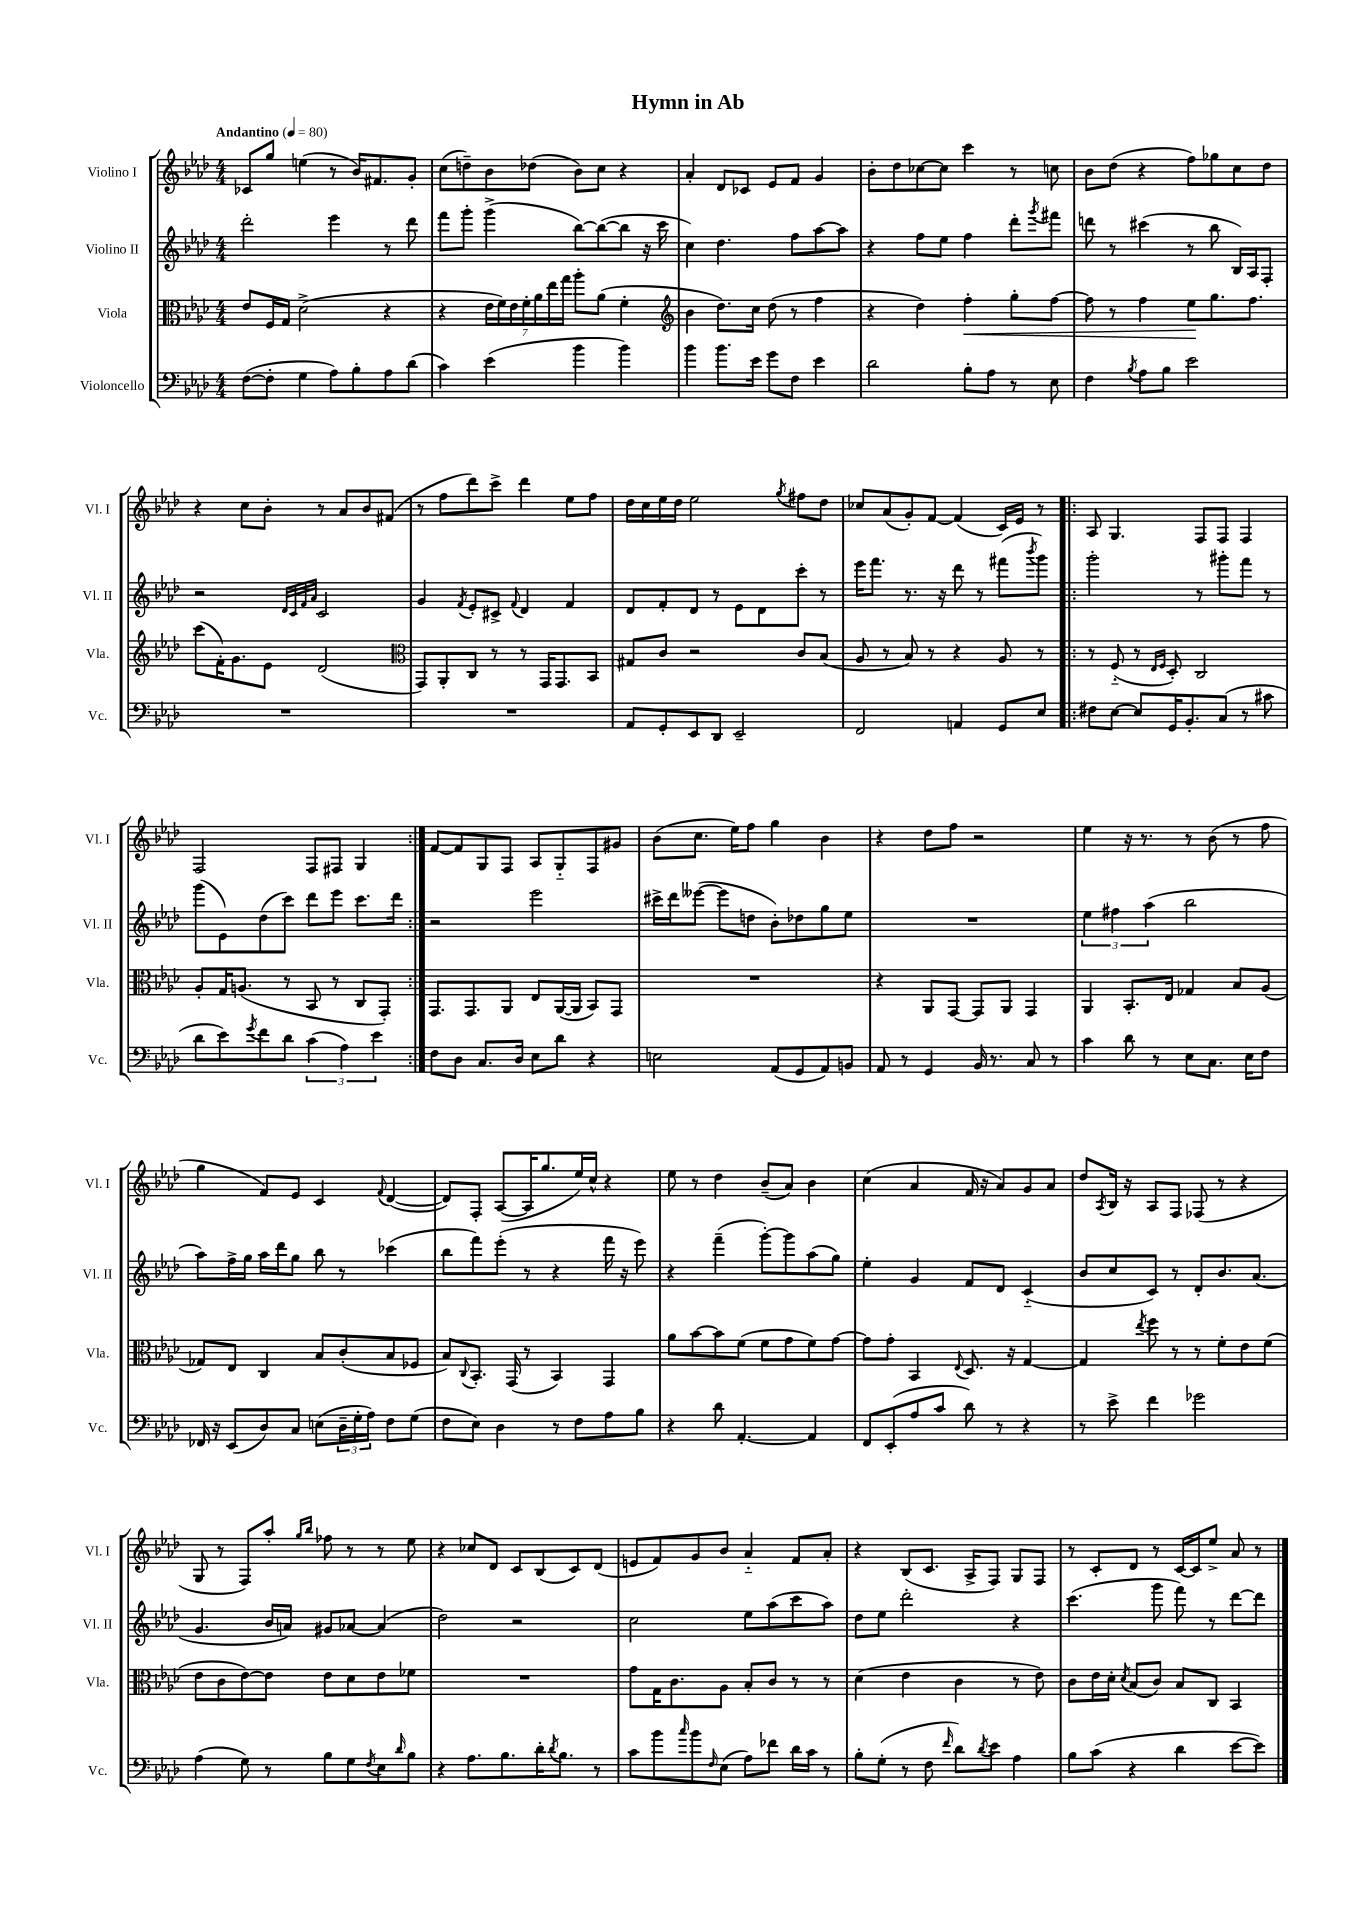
\header { title = "Hymn in Ab" }
<<
\new StaffGroup <<
\new Staff = "s0" \with { instrumentName = "Violino I" shortInstrumentName = "Vl. I" } {
    \clef treble \key aes \major \numericTimeSignature \time 4/4 \tempo "Andantino" 4 = 80
    ces'8 g''8 e''4( r8 bes'16) fis'8. g'8-. |
    c''8( d''8--) bes'8 des''8( bes'8) c''8 r4 |
    aes'4-. des'8 ces'8 ees'8 f'8 g'4 |
    bes'8-. des''8 ces''8~ ces''8 c'''4 r8 c''8 |
    bes'8 des''8( r4 f''8) ges''8 c''8 des''8 |
    r4 c''8 bes'8-. r8 aes'8 bes'8 fis'8( |
    r8 f''8 des'''8) c'''8-> des'''4 ees''8 f''8 |
    des''16 c''16 ees''16 des''16 ees''2 \acciaccatura { g''8 } fis''8 des''8 |
    ces''8 aes'8( g'8-.) f'8~ f'4( c'16) ees'16 r8 |
    \repeat volta 2 { aes8 g4. f8 f8 f4 |
    f2 f8 fis8 g4 | }
    f'8~ f'8 g8 f8 aes8 g8-_ f8 gis'8 |
    bes'8( c''8. ees''16) f''8 g''4 bes'4 |
    r4 des''8 f''8 r2 |
    ees''4 r16 r8. r8 bes'8( r8 f''8 |
    g''4 f'8) ees'8 c'4 \appoggiatura { f'8 } des'4~( |
    des'8) f8-. aes8~( aes16 g''8. ees''16) c''16-^ r4 |
    ees''8 r8 des''4 bes'8--( aes'8) bes'4 |
    c''4( aes'4 f'16 r16 aes'8) g'8 aes'8 |
    des''8 \acciaccatura { aes8 } bes16 r16 aes8 f8 fes8( r8 r4 |
    g8 r8 f8) aes''8-. \grace { g''16 bes''16 } fes''8 r8 r8 ees''8 |
    r4 ces''8 des'8 c'8 bes8( c'8) des'8( |
    e'8 f'8) g'8 bes'8 aes'4-_ f'8 aes'8-. |
    r4 bes8( c'8. aes16-> f8) g8 f8 |
    r8 c'8-. des'8 r8 c'16~ c'16 ees''8-> aes'8 r8 \bar "|." |
}
\new Staff = "s1" \with { instrumentName = "Violino II" shortInstrumentName = "Vl. II" } {
    \clef treble \key aes \major \numericTimeSignature \time 4/4
    des'''2-. ees'''4 r8 des'''8 |
    f'''8 g'''8-. g'''4->( bes''8~) bes''8~( bes''8 r16 c'''16 |
    c''4) des''4. f''8 aes''8~ aes''8 |
    r4 f''8 ees''8 f''4 des'''8-. \acciaccatura { g'''8 } fis'''8 |
    d'''8 r8 cis'''4( r8 bes''8 bes16) aes16 f8-. |
    r2 \grace { des'32 c'32 f'32 aes'32 } c'2 |
    g'4 \acciaccatura { f'8 } ees'8-. cis'8-> \appoggiatura { f'8 } des'4 f'4 |
    des'8 f'8-. des'8 r8 ees'8 des'8 c'''8-. r8 |
    ees'''16 f'''8. r8. r16 des'''8 r8 fis'''8( \acciaccatura { bes'''8 } g'''8) |
    \repeat volta 2 { g'''2-. r8 gis'''8-. f'''8 r8 |
    g'''8( ees'8) des''8( c'''8) des'''8 ees'''8 c'''8. des'''16 | }
    r2 ees'''2 |
    cis'''16-> des'''16 eeses'''8~( eeses'''8 d''8 bes'8-.) des''8 g''8 ees''8 |
    R1 |
    \tuplet 3/2 { ees''4 fis''4 aes''4( } bes''2 |
    aes''8) f''16-> g''16 aes''16 des'''16 g''8 bes''8 r8 ces'''4( |
    bes''8 f'''8) ees'''8-.( r8 r4 f'''16 r16 ees'''8) |
    r4 f'''4--( g'''8~-.) g'''8 aes''8( g''8) |
    ees''4-. g'4 f'8 des'8 c'4-_( |
    bes'8 c''8 c'8) r8 des'8-. bes'8. aes'8.( |
    g'4. bes'16 a'16) gis'8 aes'8~ aes'4( |
    des''2) r2 |
    c''2 ees''8 aes''8( c'''8 aes''8) |
    des''8 ees''8 des'''2-. r4 |
    c'''4.( g'''8 f'''8) r8 des'''8~ des'''8 \bar "|." |
}
\new Staff = "s2" \with { instrumentName = "Viola" shortInstrumentName = "Vla." } {
    \clef alto \key aes \major \numericTimeSignature \time 4/4
    ees'8 f16 g16 des'2->( r4 |
    r4 \tuplet 7/4 { ees'16 f'16) ees'16 f'16-. aes'16 ees''16 g''16 } aes''8-. aes'8( f'4-. |
    \clef treble bes'4 des''8.) c''16 des''8( r8 f''4 |
    r4 des''4) f''4-.\< g''8-. f''8~ |
    f''8 r8 f''4 ees''8\! g''8. f''8. |
    c'''8( f'16-.) g'8. ees'8 des'2( |
    \clef alto g,8) aes,8-. c8 r8 r8 g,16 g,8. bes,8 |
    gis8 c'8 r2 c'8 bes8( |
    aes8 r8 bes8) r8 r4 aes8 r8 |
    \repeat volta 2 { r8 f8-_( r8 \grace { ees16 f16 } des8-.) c2 |
    aes8-. g16 a8.( r8 bes,8 r8 c8 g,8-.) | }
    g,8. g,8. aes,8 ees8 aes,16~( aes,16 bes,8) g,8 |
    R1 |
    r4 aes,8 g,8~ g,8 aes,8 g,4 |
    aes,4 bes,8.-. ees16 ges4 bes8 aes8( |
    ges8) ees8 c4 bes8 c'8-.( bes8 fes8 |
    bes8) \appoggiatura { c8 } bes,8.-. g,16( r8 bes,4) g,4 |
    aes'8 bes'8~ bes'8 f'8( f'8 g'8 f'8) g'8~ |
    g'8 g'8-. bes,4 \appoggiatura { ees8 } des8. r16 g4~ |
    g4 \acciaccatura { ees''8 } f''8 r8 r8 f'8-. ees'8 f'8( |
    ees'8 c'8 ees'8~) ees'8 ees'8 des'8 ees'8 fes'8 |
    R1 |
    g'8 g16 c'8. aes8 bes8-. c'8 r8 r8 |
    des'4( ees'4 c'4 r8 ees'8) |
    c'8 ees'16 des'16-. \acciaccatura { des'8 } bes8( c'8) bes8 c8 bes,4 \bar "|." |
}
\new Staff = "s3" \with { instrumentName = "Violoncello" shortInstrumentName = "Vc." } {
    \clef bass \key aes \major \numericTimeSignature \time 4/4
    f8~( f8-. g4 aes8) bes8-. aes8 des'8( |
    c'4) ees'4( bes'4 bes'4) |
    bes'4 bes'8. ees'16 g'8 f8 ees'4 |
    des'2 bes8-. aes8 r8 ees8 |
    f4 \acciaccatura { bes8 } aes8 bes8 ees'2 |
    R1 |
    R1 |
    aes,8 g,8-. ees,8 des,8 ees,2-- |
    f,2 a,4 g,8 ees8 |
    \repeat volta 2 { fis8 ees8~ ees8 g,16 bes,8.-. c8( r8 cis'8 |
    des'8 ees'8) \acciaccatura { g'8 } f'8 des'8 \tuplet 3/2 { c'4( aes4) ees'4 } | }
    f8 des8 c8. des16 ees8 des'8 r4 |
    e2 aes,8( g,8 aes,8) b,8 |
    aes,8 r8 g,4 bes,16 r8. c8 r8 |
    c'4 des'8 r8 ees8 c8. ees16 f8 |
    fes,16 r16 ees,8( des8) c8 e8( \tuplet 3/2 { des16-- g16-. aes16) } f8 g8( |
    f8 ees8) des4 r8 f8 aes8 bes8 |
    r4 des'8 aes,4.~-. aes,4 |
    f,8 ees,8-.( aes8 c'8 des'8) r8 r4 |
    r8 ees'8-> f'4 ges'2 |
    aes4( g8) r8 bes8 g8 \acciaccatura { f8 } ees8 \grace { des'16 } bes8 |
    r4 aes8. bes8. des'16-. \acciaccatura { des'8 } bes8. r8 |
    c'8 bes'8 \grace { c''16 } bes'8 \grace { f16 } ees8( aes8) fes'8 des'16 c'16 r8 |
    bes8-. g8-.( r8 f8 \grace { f'16 } des'8) \acciaccatura { des'8 } ees'8 aes4 |
    bes8 c'8( r4 des'4 ees'8~ ees'8) \bar "|." |
}
>>
>>
\layout { \context { \Score \remove "Bar_number_engraver" } }
